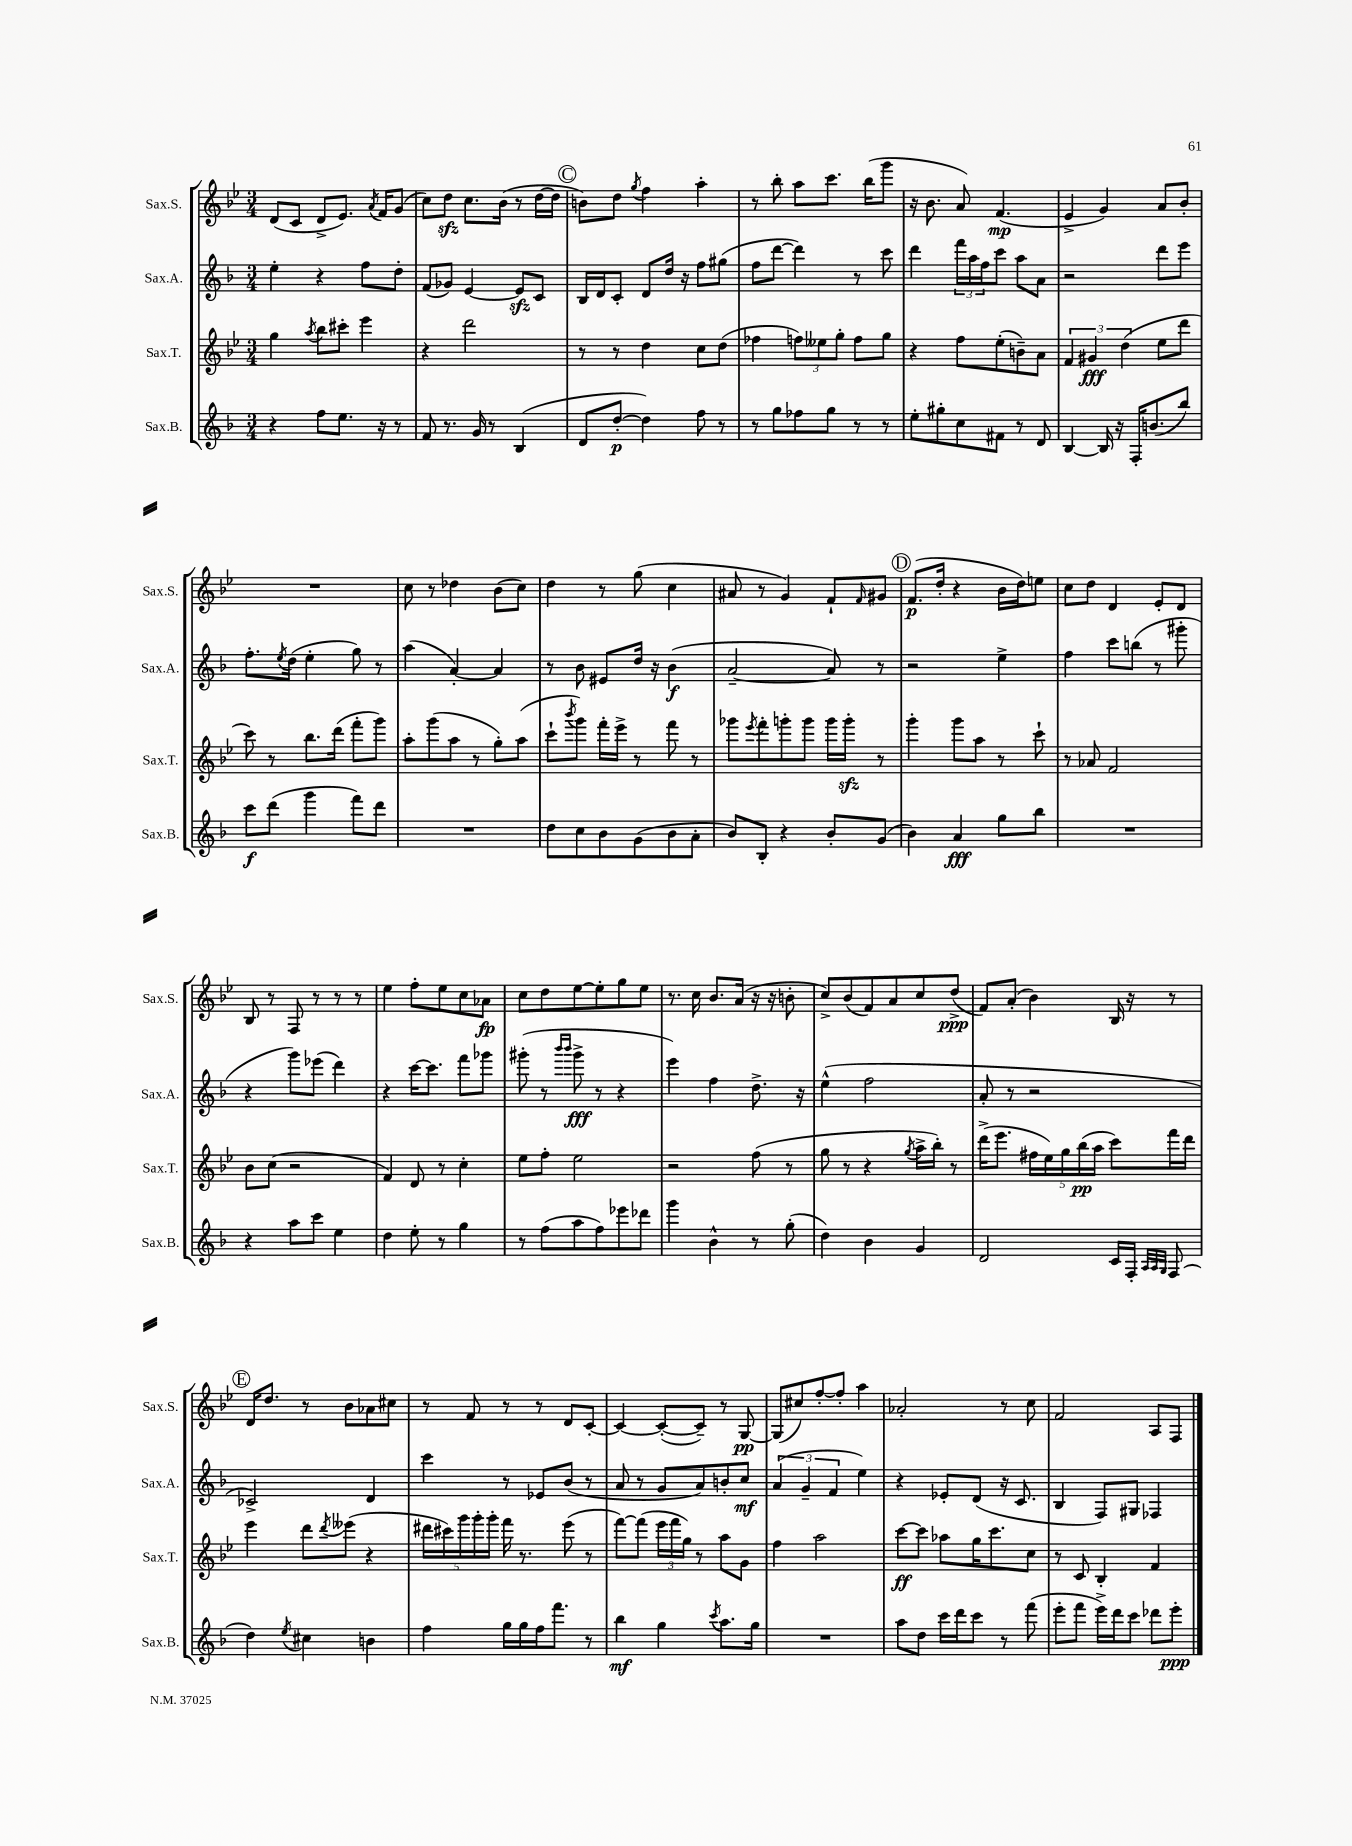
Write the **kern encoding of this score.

**kern	**kern	**kern	**kern
*staff4	*staff3	*staff2	*staff1
*clefG2	*clefG2	*clefG2	*clefG2
*k[b-]	*k[b-e-]	*k[b-]	*k[b-e-]
*M3/4	*M3/4	*M3/4	*M3/4
4r	4gg\	4ee'\	(8d/L
.	.	.	8c/J
.	8qaa/	.	.
8ff\L	8bb-\L	4r	8d^/L
8.ee\J	8ccc#'\J	.	8.e-/J)
.	4eee-\	8ff\L	.
.	.	.	8qa/
16r	.	.	16f/LK
8r	.	8dd'\J	(8g/J
=	=	=	=
8f/	4r	(8f/L	8cc\L)
8.r	.	8g-/J)	8dd\J
.	2ddd\	[4e/	8.cc\L
16g/	.	.	.
8r	.	.	.
.	.	.	(16b-\Jk
(4B-/	.	8e/]L	8r
.	.	8c/J	[16dd\LL
.	.	.	16dd\]JJ
=	=	=	=
8d/L	8r	16B-/LL	8b\L)
.	.	16d/J	.
[8dd'/J	8r	8c'/J	8dd\J
.	.	.	8qgg/
4dd\])	4dd\	8d/L	4ff\
.	.	16dd/Jk	.
.	.	16r	.
8ff\	8cc\L	8ff\L	4aa'\
8r	(8dd\J	(8gg#\J	.
=	=	=	=
8r	4ff-\	8ff\L	8r
8gg\L	.	[8ddd\J	8bb-'\
8ff-\	12ff\L)	4ddd\])	8aa\L
.	12ee--\	.	.
8gg\J	.	.	8.ccc\J
.	12gg'\J	.	.
8r	8ff\L	8r	.
.	.	.	(16bb-\LK
8r	8gg\J	8ccc\	8ggg\J
=	=	=	=
8ee'\L	4r	4ddd\	16r
.	.	.	8.b-\
8gg#'\	.	.	.
8cc\	8ff\L	24fff\LL	8a/)
.	.	24aa\	.
.	.	24ff\J	.
8f#\J	(8ee-'\	8ccc\J	(4.f/
8r	8b~\)	8aa\L	.
8d/	8a\J	8a\J	.
=	=	=	=
[4B-/	6f/	2r	4e-^/
.	6g#/	.	.
16B-/]	.	.	4g/)
16r	.	.	.
.	(6dd\	.	.
16F'/LK	.	.	.
(8.b/	.	.	.
.	8ee-\L	8ddd\L	8a/L
8bb-/J)	8ddd\J	8eee\J	8b-'/J
=	=	=	=
8ccc\L	8ccc\)	8.ff'\L	2.r
(8ddd\J	8r	.	.
.	.	8qee/	.
.	.	(16dd\Jk	.
4ggg\	8.bb-\L	4ee'\	.
.	(16ddd\Jk	.	.
8fff\L)	8fff'\L	8gg\)	.
8ddd\J	8ggg\J)	8r	.
=	=	=	=
2.r	8aa'\L	(4aa\	8cc\
.	(8ggg\	.	8r
.	8aa\J	[4a'/)	4dd-\
.	8r	.	.
.	8gg'\L)	4a/]	(8b-\L
.	(8aa\J	.	8cc\J)
=	=	=	=
8dd\L	8ccc`\L	8r	4dd\
.	8qbbb-/	.	.
8cc\	8ggg\J)	8b-\	.
8b-\	16fff'\LL	8e#/L	8r
.	16eee-^\JJ	.	.
(8g\	8r	16dd/Jk	(8gg\
.	.	16r	.
8b-\	8fff\	(4b-\	4cc\
8a'\J	8r	.	.
=	=	=	=
8b-/L)	8ggg-\L	[2a~/	8a#/
.	8qeee-/	.	.
8B-'/J	8fff'\	.	8r
4r	8ggg'\	.	4g/)
.	8ggg\J	.	.
8b-'/L	16ggg\LL	8a/])	8f`/L
.	16ggg'\JJ	.	.
.	.	.	16qqf/
(8g/J	8r	8r	8g#/J
=	=	=	=
4b-\)	4ggg'\	2r	(8.f/L
.	.	.	16dd'/Jk
4a/	8ggg\L	.	4r
.	8aa\J	.	.
8gg\L	8r	4ee^\	16b-\LL
.	.	.	16dd\J)
8bb-\J	8ccc`\	.	8ee\J
=	=	=	=
2.r	8r	4ff\	8cc\L
.	8a-/	.	8dd\J
.	2f/	8ccc\L	4d/
.	.	(8bb\J	.
.	.	8r	8e-'/L
.	.	8ggg#'\	8d/J
=	=	=	=
4r	8b-\L	4r	8B-/
.	(8cc\J	.	8r
8aa\L	2r	8ggg\L)	8F/
8ccc\J	.	(8eee-\J	8r
4ee\	.	4ddd\)	8r
.	.	.	8r
=	=	=	=
4dd\	4f/)	4r	4ee-\
8ee'\	8d/	[16ccc\LK	8ff'\L
.	.	8.ccc\]J	.
8r	8r	.	8ee-\
4gg\	4cc'\	8fff\L	8cc\
.	.	8ggg-\J	8a-\J
=	=	=	=
8r	8ee-\L	(8ggg#'\	8cc\L
(8ff\L	8ff'\J	8r	8dd\
.	.	16qqbbb-/LL	.
.	.	16qqbbb-/JJ	.
8aa\	2ee-\	8ggg#^\	[8ee-\
8ff\)	.	8r	8ee-'\]
8eee-\	.	4r	8gg\
8ddd-\J	.	.	8ee-\J
=	=	=	=
4ggg\	2r	4eee\)	8.r
.	.	.	16cc\
4b-^^\	.	4ff\	8.b-/L
.	.	.	(16a/Jk
8r	(8ff\	8.dd^\	16r
.	.	.	16r
(8gg'\	8r	.	8b'\
.	.	16r	.
=	=	=	=
4dd\)	8gg\	(4ee^^\	8cc^/L)
.	8r	.	(8b-/
4b-\	4r	2ff\	8f/)
.	.	.	8a/
.	8qgg/	.	.
4g/	16aa^\LL	.	8cc/
.	16bb-'\JJ)	.	.
.	8r	.	(8dd^/J
=	=	=	=
2d/	(16ddd^\LK	8a'/	8f/L)
.	8.eee-\J	.	.
.	.	8r	(8a'/J
.	20ff#\LL	2r	4b-\)
.	20ee-\)	.	.
.	20gg\	.	.
.	(20bb-\	.	.
.	20aa\JJ	.	.
16c/LL	8ccc\L)	.	16B-/
16F'/JJ	.	.	16r
32qqA/LLL	.	.	.
32qqA/	.	.	.
32qqG/JJJ	.	.	.
(8F/	16fff\L	.	8r
.	16ddd\JJ	.	.
=	=	=	=
4dd\)	4eee-\	2c-^/)	16d/LK
.	.	.	8.dd/J
8qee/	.	.	.
4cc#\	8ddd\L	.	8r
.	8qddd/	.	.
.	(8eee--\J	.	8b-\L
4b\	4r	4d/	8a-\
.	.	.	8cc#\J
=	=	=	=
4ff\	20ddd#\LL	4ccc\	8r
.	20ccc#\)	.	.
.	20ggg\	.	.
.	.	.	8f/
.	20ggg'\	.	.
.	20ggg'\JJ	.	.
16gg\LL	16fff\	8r	8r
16gg\	8.r	.	.
16ff\J	.	8e-/L	8r
8.fff\J	.	.	.
.	(8eee-\	(8b-/J	8d/L
8r	8r	8r	[8c'/J
=	=	=	=
4bb-\	[8fff\L)	8a/	4c/_
.	(8fff\]J	8r	.
4gg\	24eee-\LL	8g/L	(8c'/_L
.	24fff\	.	.
.	24gg\JJ)	.	.
.	8r	8a/)	8c~/]J)
8qccc/	.	.	.
8.aa\L	8aa\L	8b'/	8r
.	8g\J	8cc/J	[8G/
16gg\Jk	.	.	.
=	=	=	=
2.r	4ff\	(6a/	(8G/]L
.	.	.	8cc#/)
.	.	6g~/	.
.	2aa\	.	[8ff'/
.	.	6f/	.
.	.	.	8ff'/]J
.	.	4ee\)	4aa\
=	=	=	=
8aa\L	[8ccc\L	4r	2a-'/
8dd\J	8ccc\]J	.	.
16ccc\LL	8aa-\L	8e-'/L	.
16ddd\J	.	.	.
8ccc\J	16gg\K	(8d/J	.
.	8.ccc\	.	.
8r	.	16r	8r
.	.	8.c/	.
(8fff\	8cc\J	.	8cc\
=	=	=	=
8eee'\L	8r	4B-/	2f/
8fff\J	8c/	.	.
16eee^\LL)	4B-'/	8F/L)	.
16ddd\J	.	.	.
8ccc\J	.	8G#/J	.
8ddd-\L	4f/	4F-/	8A/L
8eee'\J	.	.	8F/J
==	==	==	==
*-	*-	*-	*-
